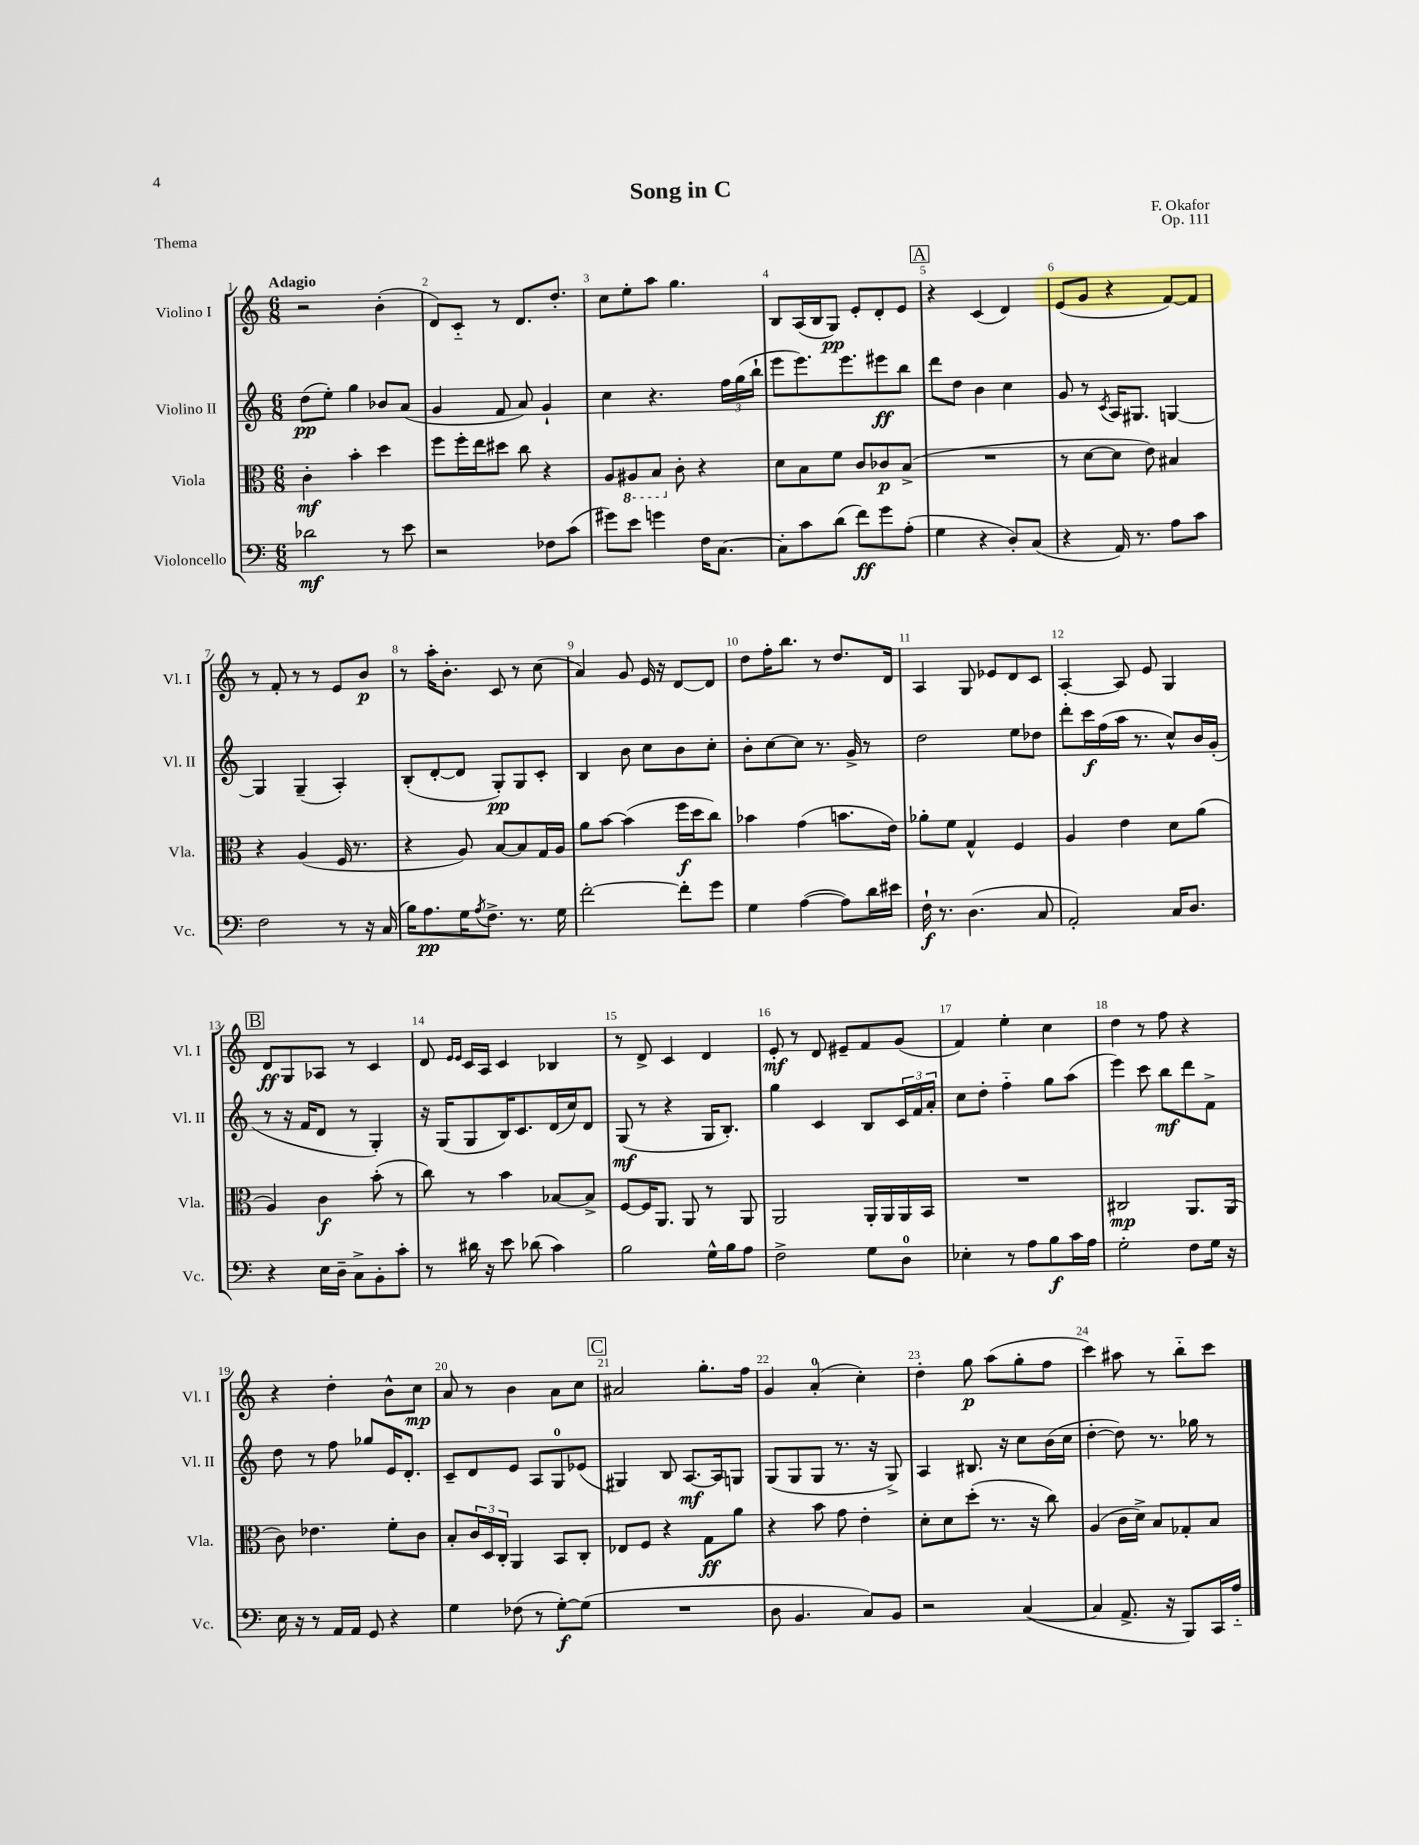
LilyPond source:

\header { title = "Song in C" composer = "F. Okafor" opus = "Op. 111" piece = "Thema" }
<<
\new StaffGroup <<
\new Staff = "s0" \with { instrumentName = "Violino I" shortInstrumentName = "Vl. I" } {
    \clef treble \key c \major \numericTimeSignature \time 6/8 \tempo "Adagio"
    r2 b'4-.( |
    d'8) c'8-_ r8 d'8. d''8.-. |
    c''8 e''8-. a''8 g''4. |
    b8 a16( b16 g8\pp) e'8-. d'8-. e'8 |
    \mark \markup { \box "A" } r4 c'4( d'4) |
    e'8( g'8 r4 f'8~) f'8 |
    r8 f'8-. r8 r8 e'8 b'8\p |
    r8 a''16-. b'8.-. c'8 r8 c''8( |
    a'4) g'8 e'16 r16 d'8~ d'8 |
    d''8 f''16-. b''8. r8 d''8. d'16 |
    a4 g8 ees'8 d'8 c'8 |
    a4~-. a8 e'8 g4 |
    \mark \markup { \box "B" } d'8\ff g8 aes8 r8 c'4 |
    d'8 \grace { e'16 e'16 } c'16 a16 c'4 bes4 |
    r8 d'8-> c'4 d'4 |
    e'8-.\mf r8 d'8 eis'8-- f'8 g'8( |
    f'4) e''4-. c''4 |
    d''4 r8 f''8 r4 |
    r4 d''4-. b'8-^ c''8\mp |
    a'8 r8 b'4 a'8 c''8 |
    \mark \markup { \box "C" } ais'2 g''8.-. f''16 |
    g'4 a'4-0-.( c''4-.) |
    d''4-. g''8\p a''8( g''8-. f''8 |
    c'''4) ais''8 r8 b''8-_ c'''8 \bar "|." |
}
\new Staff = "s1" \with { instrumentName = "Violino II" shortInstrumentName = "Vl. II" } {
    \clef treble \key c \major \numericTimeSignature \time 6/8
    d''8\pp( e''8-.) g''4 bes'8 a'8( |
    g'4 f'8 a'8) g'4-! |
    c''4 r4. \tuplet 3/2 { f''16 g''16( b''16-! } |
    e'''8 e'''8.) e'''8. eis'''8\ff b''8 |
    \mark \markup { \box "A" } d'''8 d''8 b'4 c''4 |
    g'8 r8 \acciaccatura { c'8 } a16 gis8. g4~ |
    g4 g4--( a4-.) |
    b8-.( d'8~-. d'8 g8-.\pp) g8 c'8-. |
    b4 b'8 c''8 b'8 c''8-. |
    b'8-. c''8~ c''8 r8. g'16-> r8 |
    d''2 e''8 des''8 |
    d'''8-. c'''16\f f''16( a''16 r8. c''8-^) b'16 g'16-.( |
    \mark \markup { \box "B" } r8 r16 f'16 d'8 r8 g4-.) |
    r16 g16( g8 b16) c'8. d'16( c''16) d'8 |
    g8\mf( r8 r4 g16 b8.-.) |
    g''4 c'4 b8 \tuplet 3/2 { c'16 f'16 a'16-. } |
    c''8 d''8-. f''4-_ g''8 a''8( |
    e'''4) c'''8 b''8\mf d'''8 f'8-> |
    d''8 r8 f''8 ges''8 e'16 d'8.-. |
    c'8-- d'8 e'8 a8 g8-0 ees'8( |
    \mark \markup { \box "C" } gis4) b8 a8.~\mf a16 g8 |
    g8( g8 g8 r8. r16 g8->) |
    a4 bis8. r16 c''8 b'16( c''16 |
    d''4~-. d''8) r8. ges''16 r8 \bar "|." |
}
\new Staff = "s2" \with { instrumentName = "Viola" shortInstrumentName = "Vla." } {
    \clef alto \key c \major \numericTimeSignature \time 6/8
    c'4-.\mf b'4-. d''4 |
    f''8 f''16-. e''16 dis''8 c''8 r4 |
    a8 \ottava #-1 ais,8 b,8 \ottava #0 c'8-. r4 |
    d'8 b8 f'8 c'8 ces'8\p b8->( |
    \mark \markup { \box "A" } R2. |
    r8 d'8~ d'8 e'8) bis4 |
    r4 a4( f16 r8. |
    r4 a8) b8~ b8 g16 a16 |
    a'8 b'8~ b'4( f''16\f d''16 c''8) |
    bes'4 g'4( b'8. e'16) |
    aes'8-. f'8 g4-^ f4 |
    a4 e'4 d'8 a'8( |
    \mark \markup { \box "B" } a4) c'4\f b'8-.( r8 |
    c''8) r8 b'4 bes8~ bes8-> |
    f8~ f16 a,8. a,8 r8 a,8 |
    a,2 a,16-. a,16 a,16 b,16 |
    R2. |
    cis2\mp a,8. a,16( |
    c'8) ees'4. f'8-. c'8 |
    b8-. \tuplet 3/2 { c'16 d16 c16-. } a,4 b,8 c8-. |
    \mark \markup { \box "C" } ees8 f8 r4 g8\ff a'8 |
    r4 b'8 g'8 e'4-. |
    d'8-. d'8 d''8-.( r8. r16 c''8) |
    a4( c'16 d'16->) b8 ges8-. b8 \bar "|." |
}
\new Staff = "s3" \with { instrumentName = "Violoncello" shortInstrumentName = "Vc." } {
    \clef bass \key c \major \numericTimeSignature \time 6/8
    des'2\mf r8 e'8 |
    r2 fes8 c'8( |
    gis'8) e'8 g'4 f16 c8.~ |
    c8-. c'8 d'8( f'8\ff) g'8 a8-.( |
    \mark \markup { \box "A" } g4 r4 d8-.) c8( |
    r4 a,16) r8. a8 c'8 |
    f2 r8 r16 c16( |
    b16) a8.\pp g16 \acciaccatura { a8 } f8.-> r8. g16 |
    f'2~-. f'8-. g'8 |
    g4 a4~( a8) d'16 eis'16 |
    f16-!\f r8. d4.( c8 |
    a,2-.) c16 d8. |
    \mark \markup { \box "B" } r4 e16 d16-- c8-> b,8-. c'8-. |
    r8 dis'16 r16 e'8 des'8( c'4) |
    b2 g16-^ b16 a8 |
    f2-> g8 d8-0 |
    ees4-. r8 a8 b8\f c'16 a16 |
    g2-. f8 g16 r16 |
    e16 r16 r8 a,16 a,16 g,8 r4 |
    g4 fes8( r8 g8~-.\f) g8( |
    \mark \markup { \box "C" } R2. |
    d8 b,4. c8) b,8 |
    r2 c4~( |
    c4 a,8.-> r16 b,,8) c,16 a16-_ \bar "|." |
}
>>
>>
\layout { \context { \Score \override BarNumber.break-visibility = ##(#f #t #t) barNumberVisibility = #all-bar-numbers-visible } }
